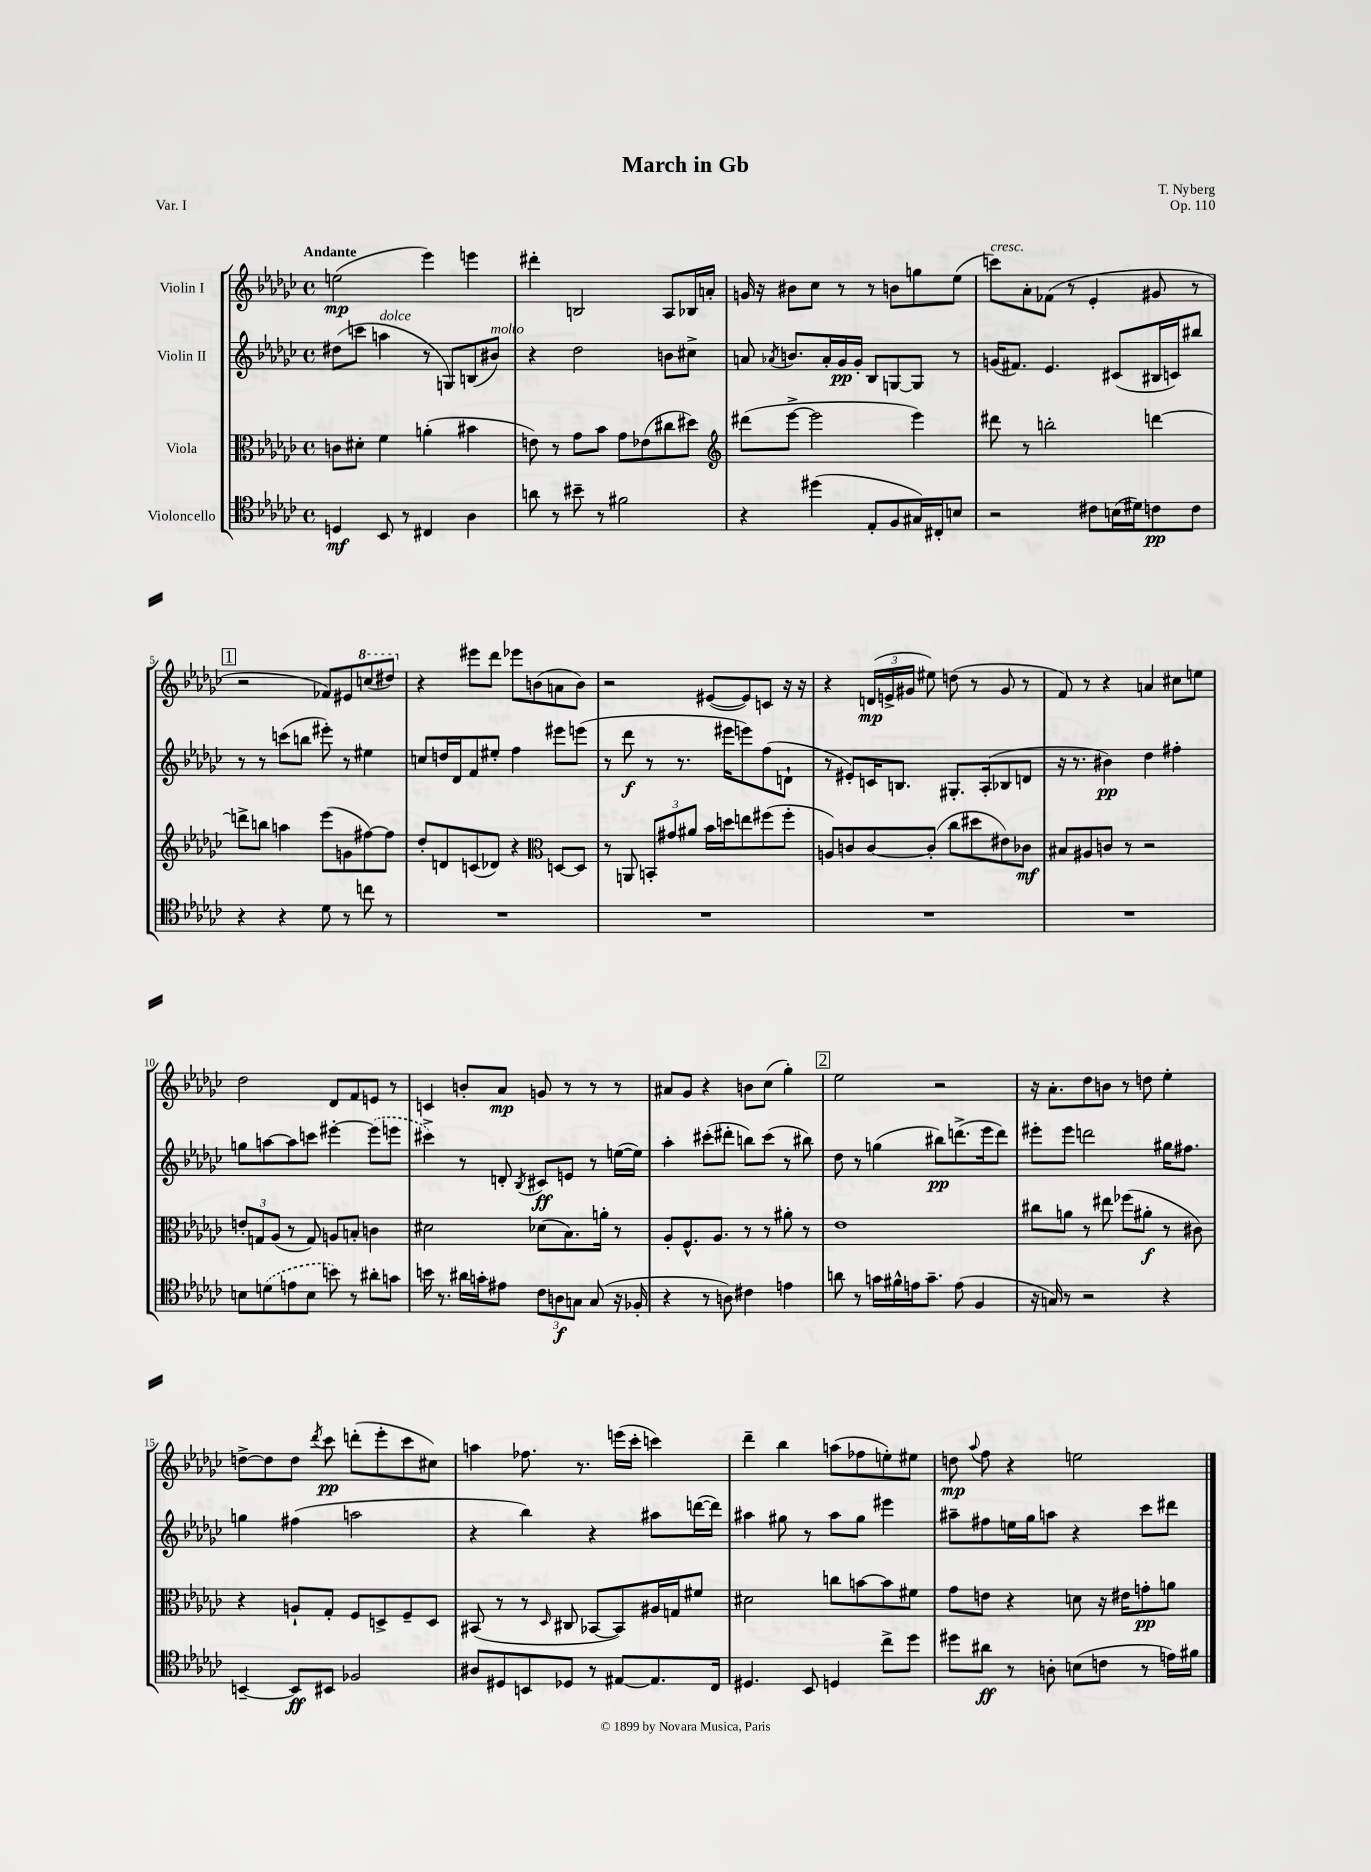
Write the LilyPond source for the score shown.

\header { title = "March in Gb" composer = "T. Nyberg" opus = "Op. 110" piece = "Var. I" }
<<
\new StaffGroup <<
\new Staff = "s0" \with { instrumentName = "Violin I" } {
    \clef treble \key ges \major \defaultTimeSignature \time 4/4 \tempo "Andante"
    \autoBeamOff e''2\mp( ees'''4) e'''4 |
    dis'''4-. b2 aes8[ bes16 a'16]-. |
    g'16 r16 bis'8[ ces''8] r8 r8 b'8[ g''8 ees''8]( |
    c'''8[^\markup { \italic "cresc." }) aes'8-. fes'8]( r8 ees'4-. gis'8 r8 |
    \mark \markup { \box "1" } r2 fes'8[) eis'8 \ottava #1 c'''8( dis'''8]) \ottava #0 |
    r4 eis'''8[ des'''8] ees'''8[ b'8( a'8 b'8]) |
    r2 eis'8[~( eis'8) c'8] r16 r16 |
    r4 \tuplet 3/2 { d'16[\mp( e'16-> gis'16] } eis''8) d''8( r8 gis'8 r8 |
    f'8) r8 r4 a'4 cis''8[ e''8] |
    des''2 des'8[ f'8 e'8] r8 |
    c'4 b'8[-. aes'8]\mp g'8 r8 r8 r8 |
    ais'8[ ges'8] r4 b'8[ ces''8]( ges''4-.) |
    \mark \markup { \box "2" } ees''2 r2 |
    r16 aes'8.[-. des''8 b'8] r8 d''8 ees''4-. |
    d''8[~-> d''8 d''8] \acciaccatura { des'''8 } ces'''8\pp d'''8[-.( ees'''8-. ces'''8 cis''8]) |
    a''4 fes''8. r8. e'''16[( ces'''16]-. c'''4) |
    des'''4-- bes''4 a''8[( fes''8 e''8-.) eis''8] |
    d''8\mp \appoggiatura { aes''8 } f''8 r4 e''2 \bar "|." |
}
\new Staff = "s1" \with { instrumentName = "Violin II" } {
    \clef treble \key ges \major \defaultTimeSignature \time 4/4
    \autoBeamOff dis''8[( c'''8] a''4^\markup { \italic "dolce" } r8 g8[) b8( bis'8]^\markup { \italic "molto" }) |
    r4 des''2 b'8[ cis''8]-> |
    a'8 \acciaccatura { aes'8 } b'8.[ aes'16-. ges'16\pp ges'16]-. bes8[ g8~ g8] r8 |
    g'16[( fis'8.]) ees'4. cis'8[( bis16 c'16) bis''8] |
    \mark \markup { \box "1" } r8 r8 c'''8[( b''8] eis'''8-.) r8 eis''4 |
    c''8[ d''16 des'16 f'8 eis''8]-. f''4 eis'''8[ e'''8]( |
    r8 des'''8\f r8 r8. eis'''16[ e'''8) f''8( d'8]-! |
    r8 eis'8[-.) c'16 b8.] gis8.[-. aes16-.( bes8 d'8] |
    r16 r8. bis'4\pp) des''4 fis''4-. |
    g''8[ a''8~ a''8 c'''8] eis'''4~-. \once \slurDashed eis'''8[( e'''8] |
    cis'''4->) r8 d'8-. \acciaccatura { bes8 } cis'8[\ff e'8] r8 e''16[~( e''16]) |
    aes''4-. cis'''8[-.( dis'''8]-. b''8[) cis'''8]( r8 bis''8) |
    \mark \markup { \box "2" } des''8 r8 g''4( bis''8[\pp) d'''8.->( ees'''16 d'''8]) |
    eis'''8[-. eis'''8] d'''2 gis''16[ fis''8.] |
    g''4 fis''4( a''2 |
    r4 bes''4) r4 ais''8[ d'''16~( d'''16]) |
    ais''4 gis''8 r8 ais''8[ gis''8] eis'''4 |
    ais''8[-- fis''8 e''16 ges''16 a''8] r4 ces'''8[ dis'''8] \bar "|." |
}
\new Staff = "s2" \with { instrumentName = "Viola" } {
    \clef alto \key ges \major \defaultTimeSignature \time 4/4
    \autoBeamOff c'8[ dis'8]-. f'4 a'4-.( bis'4 |
    e'8) r8 ges'8[ bes'8] ges'8[ ees'8( cis''8 dis''8]) |
    \clef treble dis'''8[( ees'''8]~-> ees'''2 ees'''4) |
    dis'''8 r8 b''2-. d'''4~ |
    \mark \markup { \box "1" } d'''8[-> b''8] a''4 ees'''8[( g'8 fis''8~) fis''8] |
    des''8[-. d'8 c'8( des'8]) r4 \clef alto d8[~ d8] |
    r8 a,8 \tuplet 3/2 { b,8[-. gis'8 ais'8] } bes'16[ d''16 e''8 fis''8( fis''8]-. |
    a8[) c'8 c'8~ c'8]-.( ces''8[ dis''8 eis'8) ces'8]\mf |
    bis8[ ais8 c'8] r8 r2 |
    \tuplet 3/2 { e'8[-. g8 aes8]( } r8 g8) a8[ b8]-. c'4 |
    dis'2 des'8[( bes8.) a'16]-. r8 |
    aes8[-. f8.-^ aes8.] r8 r8 ais'8-. r8 |
    \mark \markup { \box "2" } ees'1 |
    cis''8[ a'8] r8 eis''8 fes''8[( ais'8]-.\f r8 cis'8) |
    r4 a8[-! ges8]-. f8[ d8-> f8-- d8] |
    bis,8( r8 r8 \grace { des16 } cis8 bes,8[~ bes,8) ais16 g16 fis'8] |
    dis'2 c''8[ b'8~ b'8 fis'8] |
    ges'8[ e'8] r4 d'8 r16 eis'16[ g'8-.\pp a'8] \bar "|." |
}
\new Staff = "s3" \with { instrumentName = "Violoncello" } {
    \clef tenor \key ges \major \defaultTimeSignature \time 4/4
    \autoBeamOff d4\mf bes,8 r8 cis4 aes4 |
    a'8 r8 bis'8-- r8 fis'2 |
    r4 dis''4( ees8[-. f8 gis16) cis16-. b8] |
    r2 cis'8[ b16( dis'16) c'8\pp c'8] |
    \mark \markup { \box "1" } r4 r4 des'8 r8 c''8 r8 |
    R1 |
    R1 |
    R1 |
    R1 |
    b8[ \once \slurDashed d'8( e'8 b8] b'8) r8 ais'8[-. g'8] |
    b'16 r8. ais'16[ g'16-. eis'8] \tuplet 3/2 { ces'8[ a8\f g8] } g8( r16 fes16-. |
    r4 r8 a8) cis'4 e'4 |
    \mark \markup { \box "2" } a'8 r8 g'16[ fis'16-^ e'16 g'8.]-- e'8( f4 |
    r16 g16) r8 r2 r4 |
    b,4~-- b,8[\ff bis,8] fes2 |
    ais8[ dis8 b,8 des8] r8 eis8[~ eis8. ces16] |
    dis4. bes,8 d4 ces''8[-> des''8] |
    dis''8[ ais'8]\ff r8 a8-. b8[( c'8] r8 e'16[) fis'16] \bar "|." |
}
>>
>>
